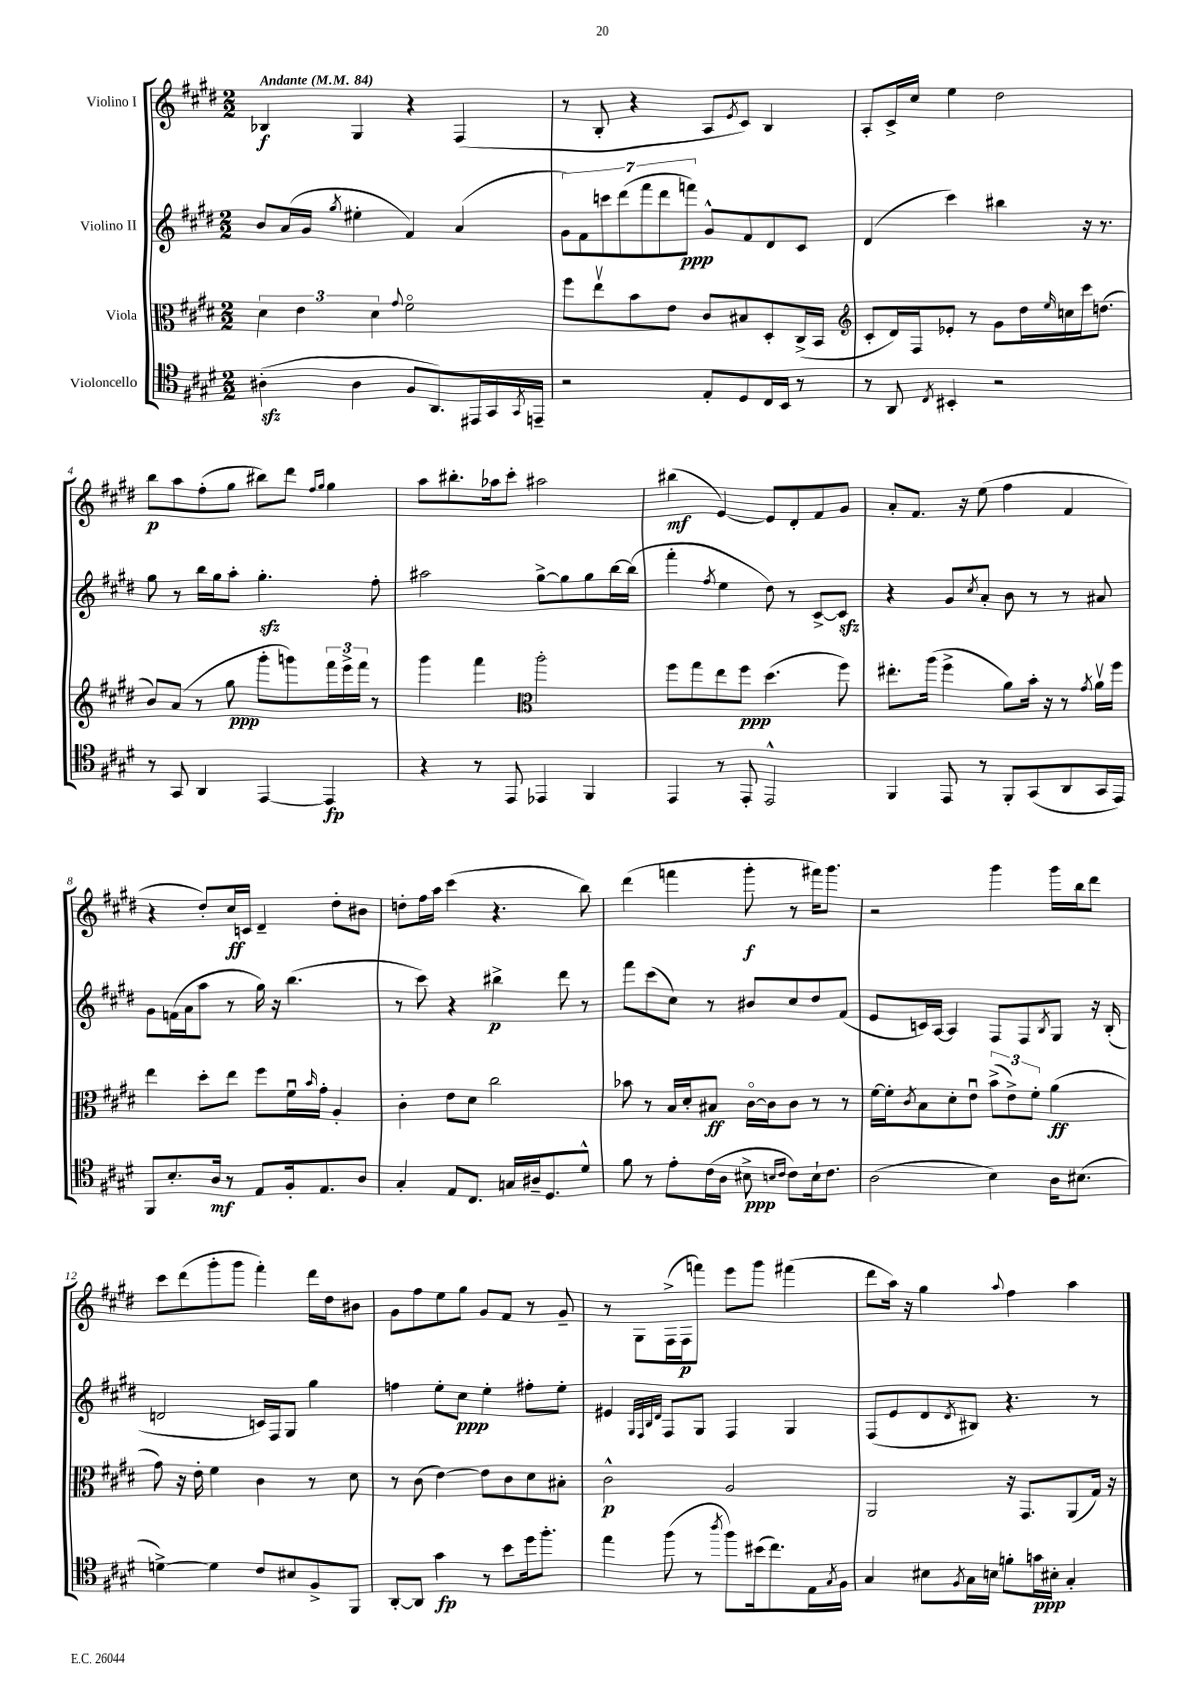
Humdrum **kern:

**kern	**kern	**kern	**kern
*staff4	*staff3	*staff2	*staff1
*clefC4	*clefC3	*clefG2	*clefG2
*k[f#c#g#d#]	*k[f#c#g#d#]	*k[f#c#g#d#]	*k[f#c#g#d#]
*M2/2	*M2/2	*M2/2	*M2/2
*MM84	*MM84	*MM84	*MM84
(4A#'	6d#	8b	4B-
.	.	(16a	.
.	6e	.	.
.	.	16g#	.
.	.	8qgg#	.
4A#	.	4ee#'	4G#
.	6d#	.	.
.	8qqg#	.	.
8F#	2f#o	4f#)	4r
8.AA)	.	.	.
.	.	(4a	(4F#
16EE#	.	.	.
16GG#	.	.	.
8qGG#	.	.	.
16EE~	.	.	.
=	=	=	=
2r	8ff#	14g#)	8r
.	.	14f#	.
.	8eev	.	8B'
.	.	14ccc	.
.	.	(14ddd#	.
.	8b	.	4r
.	.	14fff#	.
.	.	14ddd#	.
.	8e	.	.
.	.	14fff)	.
8E'	8c#	8g#^^	8A
.	.	.	8qe
8D#	8B#	8f#	8c#)
16C#	8D#'	8d#	4B
16BB	.	.	.
8r	(16C#^	8c#	.
.	16BB	.	.
=	=	=	=
*	*clefG2	*	*
8r	8c#'	(4d#	8A'
8AA	16d#)	.	16c#^
.	16F#	.	16cc#
8qC#	.	.	.
4BB#'	8e-'	4ccc#)	4ee
.	8r	.	.
2r	8g#	4bb#	2dd#
.	16dd#	.	.
.	16qqee	.	.
.	16cc	.	.
.	16ccc#	16r	.
.	(8.dd	8.r	.
=	=	=	=
8r	8b)	8gg#	8bb
8GG#	(8a	8r	8aa
4AA	8r	16bb	(8ff#'
.	.	16gg#	.
.	8gg#	8aa'	8gg#
[4EE	8ggg#'	4.gg#'	8bb#)
.	8ggg)	.	8ddd#
.	.	.	16qqff#
.	.	.	16qqgg#
4EE]	24fff#	.	4gg#
.	24eee^	.	.
.	24fff#	.	.
.	8r	8ff#'	.
=	=	=	=
4r	4ggg#	2aa#	8aa
.	.	.	8.bb#'
8r	4fff#	.	.
.	.	.	16aa-
8EE	.	.	8ccc#'
*	*clefC3	*	*
4EE-	2aa'	[8gg#^	2aa#
.	.	8gg#]	.
4FF#	.	8gg#	.
.	.	[16bb	.
.	.	(16bb]	.
=	=	=	=
4EE	8ff#	4fff#'	(4bb#
.	8gg#	.	.
.	.	8qff#	.
8r	8ee	4ee	[4e)
8EE'	8ff#	.	.
2EE^^	(4.dd#	8dd#)	8e]
.	.	8r	8d#'
.	.	[8c#^	8f#
.	8ff#)	8c#]	8g#
=	=	=	=
4FF#	8.ee#'	4r	8a'
.	.	.	8.f#
.	(16aa	.	.
8EE	4ff#^	8g#	.
.	.	.	16r
.	.	8qcc#	.
8r	.	8a'	(8ee
8FF#'	8a)	8b	4ff#
(8GG#	16b'	8r	.
.	16r	.	.
8AA	8r	8r	4f#
.	8qg#	.	.
16GG#	16av	8a#	.
16EE)	16ff#	.	.
=	=	=	=
8FF#	4ee	8g#	4r
8.B'	.	(16f	.
.	.	16a	.
.	8dd#'	8aa	8dd#')
16A	.	.	.
8r	8ee	8r	16cc#
.	.	.	16c
8E	8ff#	16gg#)	4d#~
.	.	16r	.
16F#'	16f#u	(4.bb	.
.	16qqb	.	.
8.E	16g#'	.	.
.	4A'	.	8dd#'
8A	.	.	8b#
=	=	=	=
4G#'	4c#'	8r	8dd'
.	.	8ccc#)	16ff#
.	.	.	16aa
8E	8e	4r	(4ccc#
8.C#	8d#	.	.
.	2cc#	4bb#^	4.r
16G	.	.	.
16A#~	.	.	.
8.D#	.	.	.
.	.	8ddd#	.
8d#^^	.	8r	8bb)
=	=	=	=
8f#	8b-	8fff#	(4ddd#
8r	8r	(8ccc#	.
8e'	16B	8cc#)	4fff
.	16d#'	.	.
(16c#	8B#	8r	.
16A	.	.	.
8B#^	[16c#o	8b#	8ggg#'
.	16c#]	.	.
16qqB	.	.	.
16qqc#	.	.	.
8c#)	8c#	8cc#	8r
16B`	8r	8dd#	16fff#)
8.c#	.	.	8.ggg#
.	8r	(8f#	.
=	=	=	=
(2A	[16f#	8e	2r
.	16f#']	.	.
.	8qc#	.	.
.	8B	16c)	.
.	.	[16A	.
.	8d#'	4A]	.
.	8eu	.	.
4B)	(12b^	8F#	4ggg#
.	12e^)	.	.
.	.	8F#	.
.	12f#'	.	.
.	.	8qB	.
16A	(4a	8G#	16ggg#
(8.B#	.	.	16bb
.	.	16r	8ddd#
.	.	(16B'	.
=	=	=	=
[4d^)	8g#)	2d	8ccc#
.	16r	.	(8ddd#
.	16e'	.	.
4d]	4f#	.	8ggg#'
.	.	.	8ggg#
8c#	4c#	16c)	4fff#')
.	.	16F#	.
8B#	.	8G#	.
8F#^	8r	4gg#	16ddd#
.	.	.	16dd#
8FF#	8d#	.	8b#
=	=	=	=
[8AA'	8r	4ff	8g#
8AA]	(8c#	.	8ff#
4g#	[4e)	8ee'	8ee
.	.	8cc#	8gg#
8r	8e]	4ee'	8g#
8b	8c#	.	8f#
16dd#	8d#	8ff#'	8r
8.ff#'	.	.	.
.	8B#'	8ee'	8g#~
=	=	=	=
4ee	2c#^^	4e#	8r
.	.	.	8G#
.	.	32qqG#	.
.	.	32qqF#	.
.	.	32qqB	.
.	.	32qqd#	.
(8ff#	.	8F#	(16F#^
.	.	.	16F#
8r	.	8G#	8fff)
8qaa	.	.	.
8ff#)	2A	4F#	8eee
(16b#	.	.	8ggg#
8.cc#)	.	.	.
.	.	4G#	(4fff#
16E	.	.	.
8qG#	.	.	.
16F#	.	.	.
=	=	=	=
4G#	2AA	(8F#	8ddd#
.	.	8e	16aa)
.	.	.	16r
8B#	.	8d#	4gg#
8qF#	.	8qd#	.
16G#	.	8B#)	.
16B	.	.	.
.	.	.	8qqaa
8f'	16r	4.r	4ff#
.	8.GG#	.	.
16g	.	.	.
16B#'	.	.	.
4G#'	(8AA	.	4aa
.	16G#)	8r	.
.	16r	.	.
==	==	==	==
*-	*-	*-	*-
